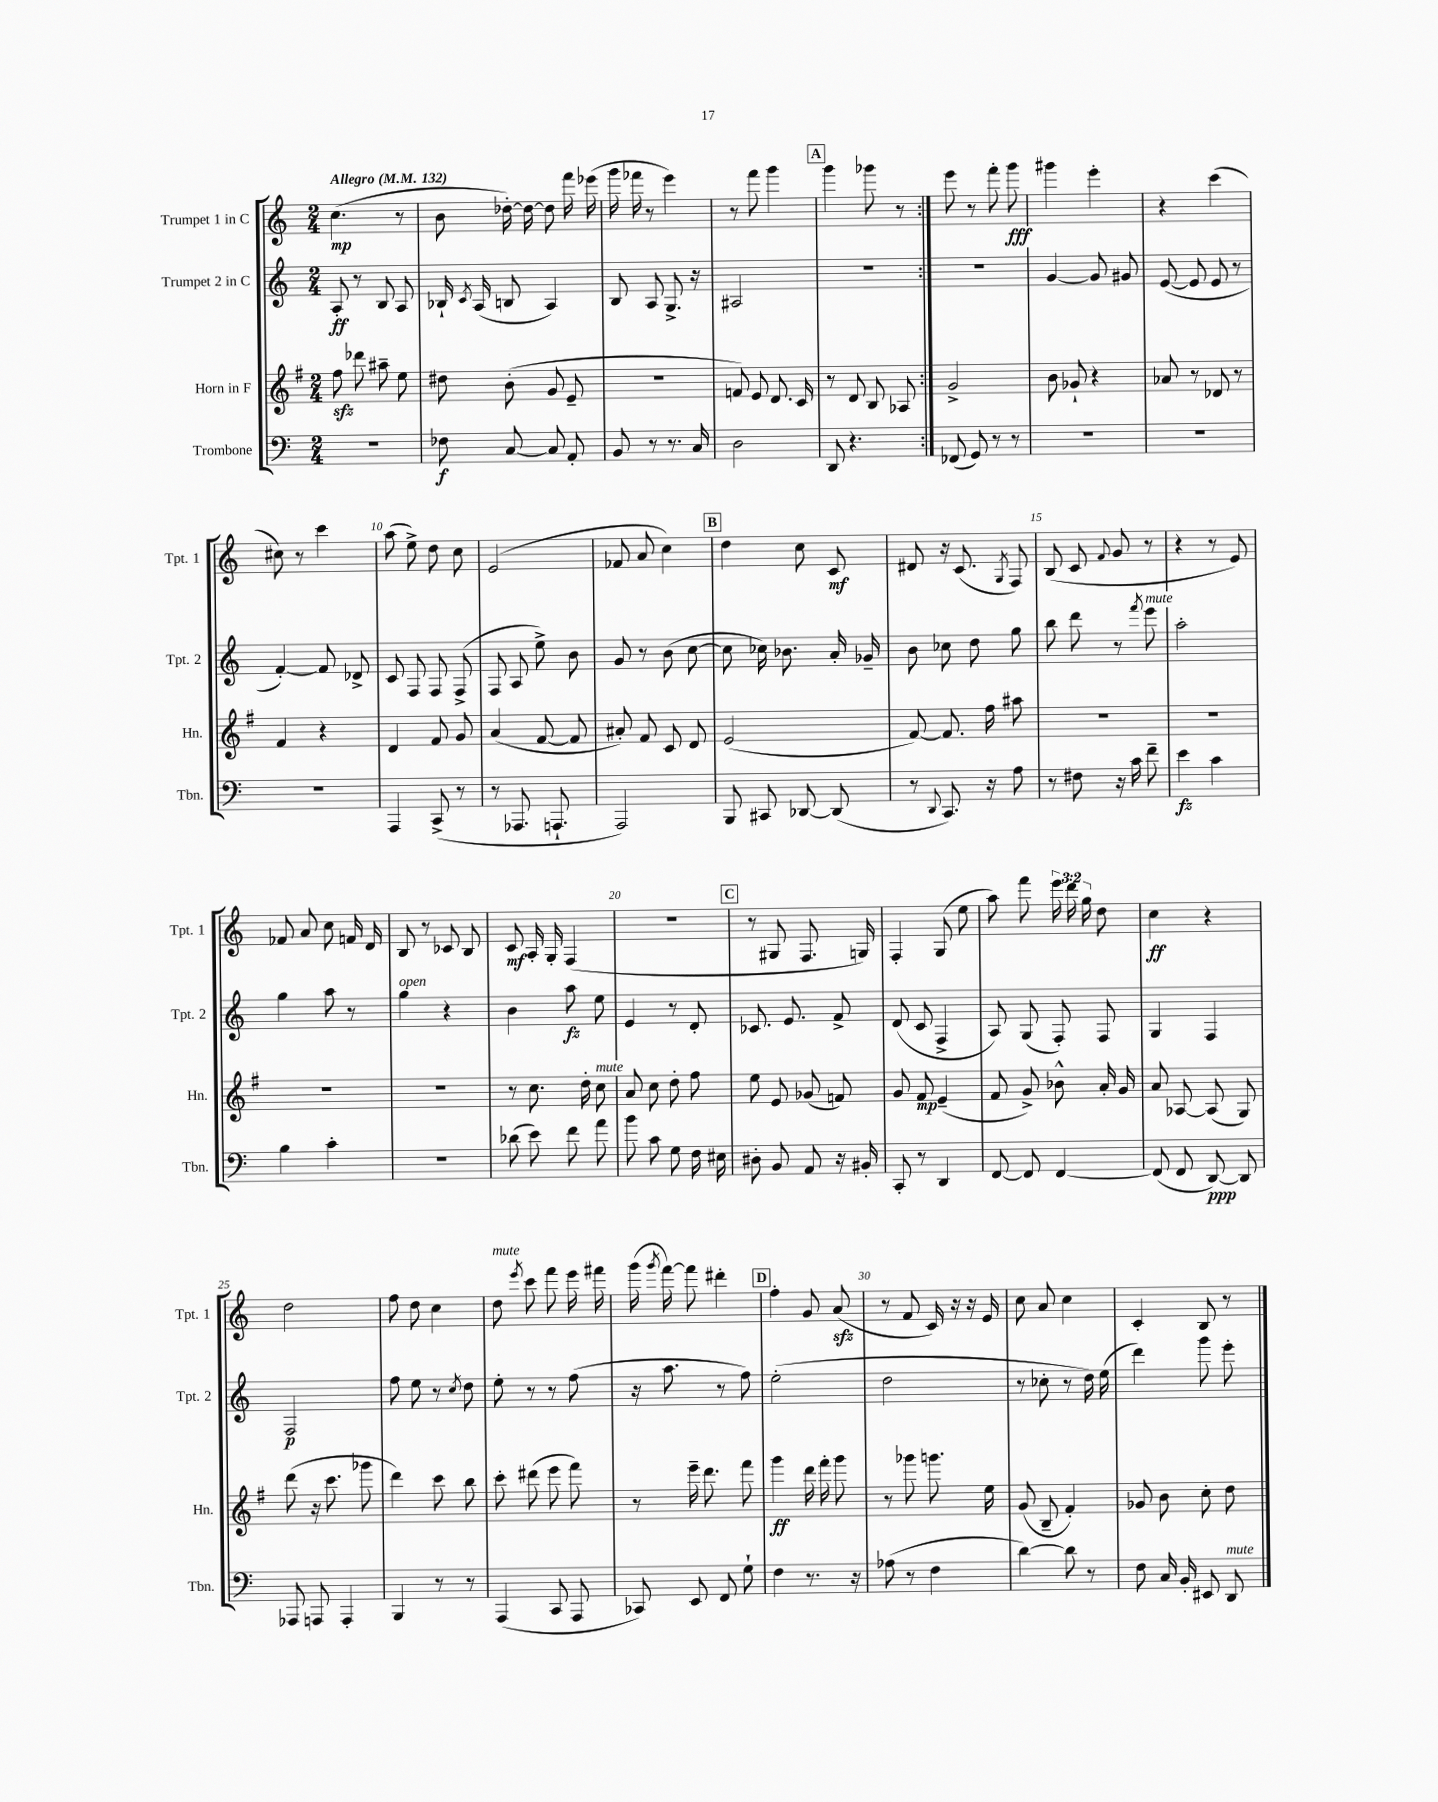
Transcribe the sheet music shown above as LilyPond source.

<<
\new StaffGroup <<
\new Staff = "s0" \with { instrumentName = "Trumpet 1 in C" shortInstrumentName = "Tpt. 1" } {
    \clef treble \key c \major \numericTimeSignature \time 2/4 \override Staff.TupletNumber.text = #tuplet-number::calc-fraction-text \tempo "Allegro" 4 = 132
    \autoBeamOff \repeat volta 2 { c''4.\mp( r8 |
    b'8 des''16~-.) des''16~ des''8 f'''16 ees'''16( |
    g'''16 fes'''16 r8 e'''4) |
    r8 f'''8 g'''4 |
    \mark \markup { \box "A" } g'''4 ges'''8 r8 | }
    e'''8 r8 f'''8-. g'''8\fff |
    gis'''4 e'''4-. |
    r4 c'''4( |
    cis''8) r8 c'''4 |
    a''8( e''8->) d''8 c''8 |
    e'2( |
    fes'8 a'8 c''4) |
    \mark \markup { \box "B" } d''4 c''8 c'8\mf |
    dis'8 r16 c'8.( \acciaccatura { g8 } f8) |
    b8( c'8 \appoggiatura { f'8 } g'8 r8 |
    r4 r8 e'8) |
    fes'8 a'8 c''8 f'16 d'16 |
    b8 r8 ces'8 b8 |
    c'8\mf a16-. g16-. f4( |
    r2 |
    \mark \markup { \box "C" } r8 gis8 f8. g16) |
    f4-. g8( e''8 |
    a''8) f'''8 \tuplet 3/2 { e'''16 d'''16 g''16 } d''8 |
    c''4\ff r4 |
    d''2 |
    f''8 d''8 c''4 |
    d''8^\markup { \italic "mute" } \acciaccatura { e'''8 } c'''8 f'''8 e'''16 fis'''16 |
    g'''16( \acciaccatura { g'''8 } f'''16~) f'''8 dis'''4-. |
    \mark \markup { \box "D" } f''4-. g'8 a'8\sfz( |
    r8 f'8 c'16) r16 r16 e'16 |
    c''8 a'8 c''4 |
    c'4-. b8 r8 \bar "|." |
}
\new Staff = "s1" \with { instrumentName = "Trumpet 2 in C" shortInstrumentName = "Tpt. 2" } {
    \clef treble \key c \major \numericTimeSignature \time 2/4
    \autoBeamOff \repeat volta 2 { a8-.\ff r8 b8 a8 |
    bes16-! \acciaccatura { c'8 } a16( b8 a4) |
    b8 a8 g8.-> r16 |
    ais2 |
    \mark \markup { \box "A" } r2 | }
    r2 |
    g'4~ g'8 gis'8 |
    e'8~( e'8 e'8 r8 |
    f'4~-.) f'8 des'8-> |
    c'8 f8 f8 f8->( |
    f8 a8 e''8->) b'8 |
    g'8 r8 b'8( c''8~ |
    \mark \markup { \box "B" } c''8 ces''16) bes'8. a'16-. ges'16-- |
    b'8 ces''8 d''8 g''8 |
    b''8 d'''8 r8 \acciaccatura { f'''8 } e'''8^\markup { \italic "mute" } |
    a''2-. |
    g''4 a''8 r8 |
    g''4^\markup { \italic "open" } r4 |
    b'4 a''8\fz e''8 |
    e'4 r8 d'8-. |
    \mark \markup { \box "C" } ces'8. e'8. f'8-> |
    d'8( c'8 f4-> |
    a8) g8( f8-.) f8 |
    g4 f4 |
    f2\p |
    f''8 e''8 r8 \acciaccatura { c''8 } d''8 |
    e''8-. r8 r8 f''8( |
    r16 a''8. r8 f''8) |
    \mark \markup { \box "D" } e''2-.( |
    d''2 |
    r8 ces''8-. r8 d''16) e''16( |
    d'''4) g'''8 e'''8-. \bar "|." |
}
\new Staff = "s2" \with { instrumentName = "Horn in F" shortInstrumentName = "Hn." } {
    \clef treble \key g \major \numericTimeSignature \time 2/4
    \autoBeamOff \repeat volta 2 { fis''8\sfz des'''8 ais''8-- e''8 |
    dis''8 b'8-.( g'8 e'8-- |
    r2 |
    f'8) e'8 d'8. c'16 |
    \mark \markup { \box "A" } r8 d'8 b8 aes8 | }
    g'2-> |
    b'8 ges'8-! r4 |
    aes'8 r8 des'8 r8 |
    fis'4 r4 |
    d'4 fis'8 g'8 |
    a'4( fis'8~ fis'8 |
    ais'8-.) fis'8 c'8 d'8 |
    \mark \markup { \box "B" } e'2( |
    fis'8~) fis'8. fis''16 ais''8 |
    R2 |
    R2 |
    R2 |
    R2 |
    r8 c''8. d''16-. c''8^\markup { \italic "mute" } |
    a'8 c''8 d''8-. fis''8 |
    \mark \markup { \box "C" } e''8 e'8 ges'8( f'8) |
    g'8 fis'8\mp e'4--( |
    fis'8 g'8->) bes'8-^ a'16-. g'16 |
    a'8 aes8~ aes8( g8) |
    d'''8( r16 c'''8. ges'''8 |
    d'''4) c'''8 b''8 |
    c'''8-. dis'''8( e'''8 fis'''8) |
    r8 e'''16-- d'''8. fis'''8 |
    \mark \markup { \box "D" } g'''4\ff d'''16 fis'''16-. g'''8 |
    r8 ges'''8 g'''8. e''16 |
    g'8( b8-- fis'4-.) |
    ges'8 b'8 c''8-. d''8 \bar "|." |
}
\new Staff = "s3" \with { instrumentName = "Trombone" shortInstrumentName = "Tbn." } {
    \clef bass \key c \major \numericTimeSignature \time 2/4
    \autoBeamOff \repeat volta 2 { R2 |
    fes8\f c8~ c8 a,8-. |
    b,8 r8 r8. c16 |
    d2 |
    \mark \markup { \box "A" } d,8 r4. | }
    fes,8( g,8) r8 r8 |
    R2 |
    R2 |
    R2 |
    a,,4 c,8->( r8 |
    r8 aes,,8. a,,8.-! |
    a,,2) |
    \mark \markup { \box "B" } b,,8 cis,8 des,8~ des,8( |
    r8 \appoggiatura { d,8 } c,8.) r16 a8 |
    r8 fis8 r16 c'16 f'8-- |
    e'4\fz c'4 |
    b4 c'4-. |
    R2 |
    des'8( e'8) f'8 a'8 |
    b'8 c'8 g8 f16 eis16 |
    \mark \markup { \box "C" } dis8-. b,8 a,8 r16 bis,16-. |
    c,8-. r8 d,4 |
    f,8~ f,8 f,4~ |
    f,8( f,8 d,8~\ppp) d,8 |
    aes,,8 a,,8 a,,4-. |
    b,,4 r8 r8 |
    a,,4( c,8 a,,8 |
    ces,8) e,8 f,8 g8-! |
    \mark \markup { \box "D" } f4 r8. r16 |
    aes8( r8 f4 |
    d'4~) d'8 r8 |
    f8 c16 b,16-. eis,8 d,8^\markup { \italic "mute" } \bar "|." |
}
>>
>>
\layout { \context { \Score \override BarNumber.break-visibility = ##(#f #t #t) barNumberVisibility = #(every-nth-bar-number-visible 5) } }
